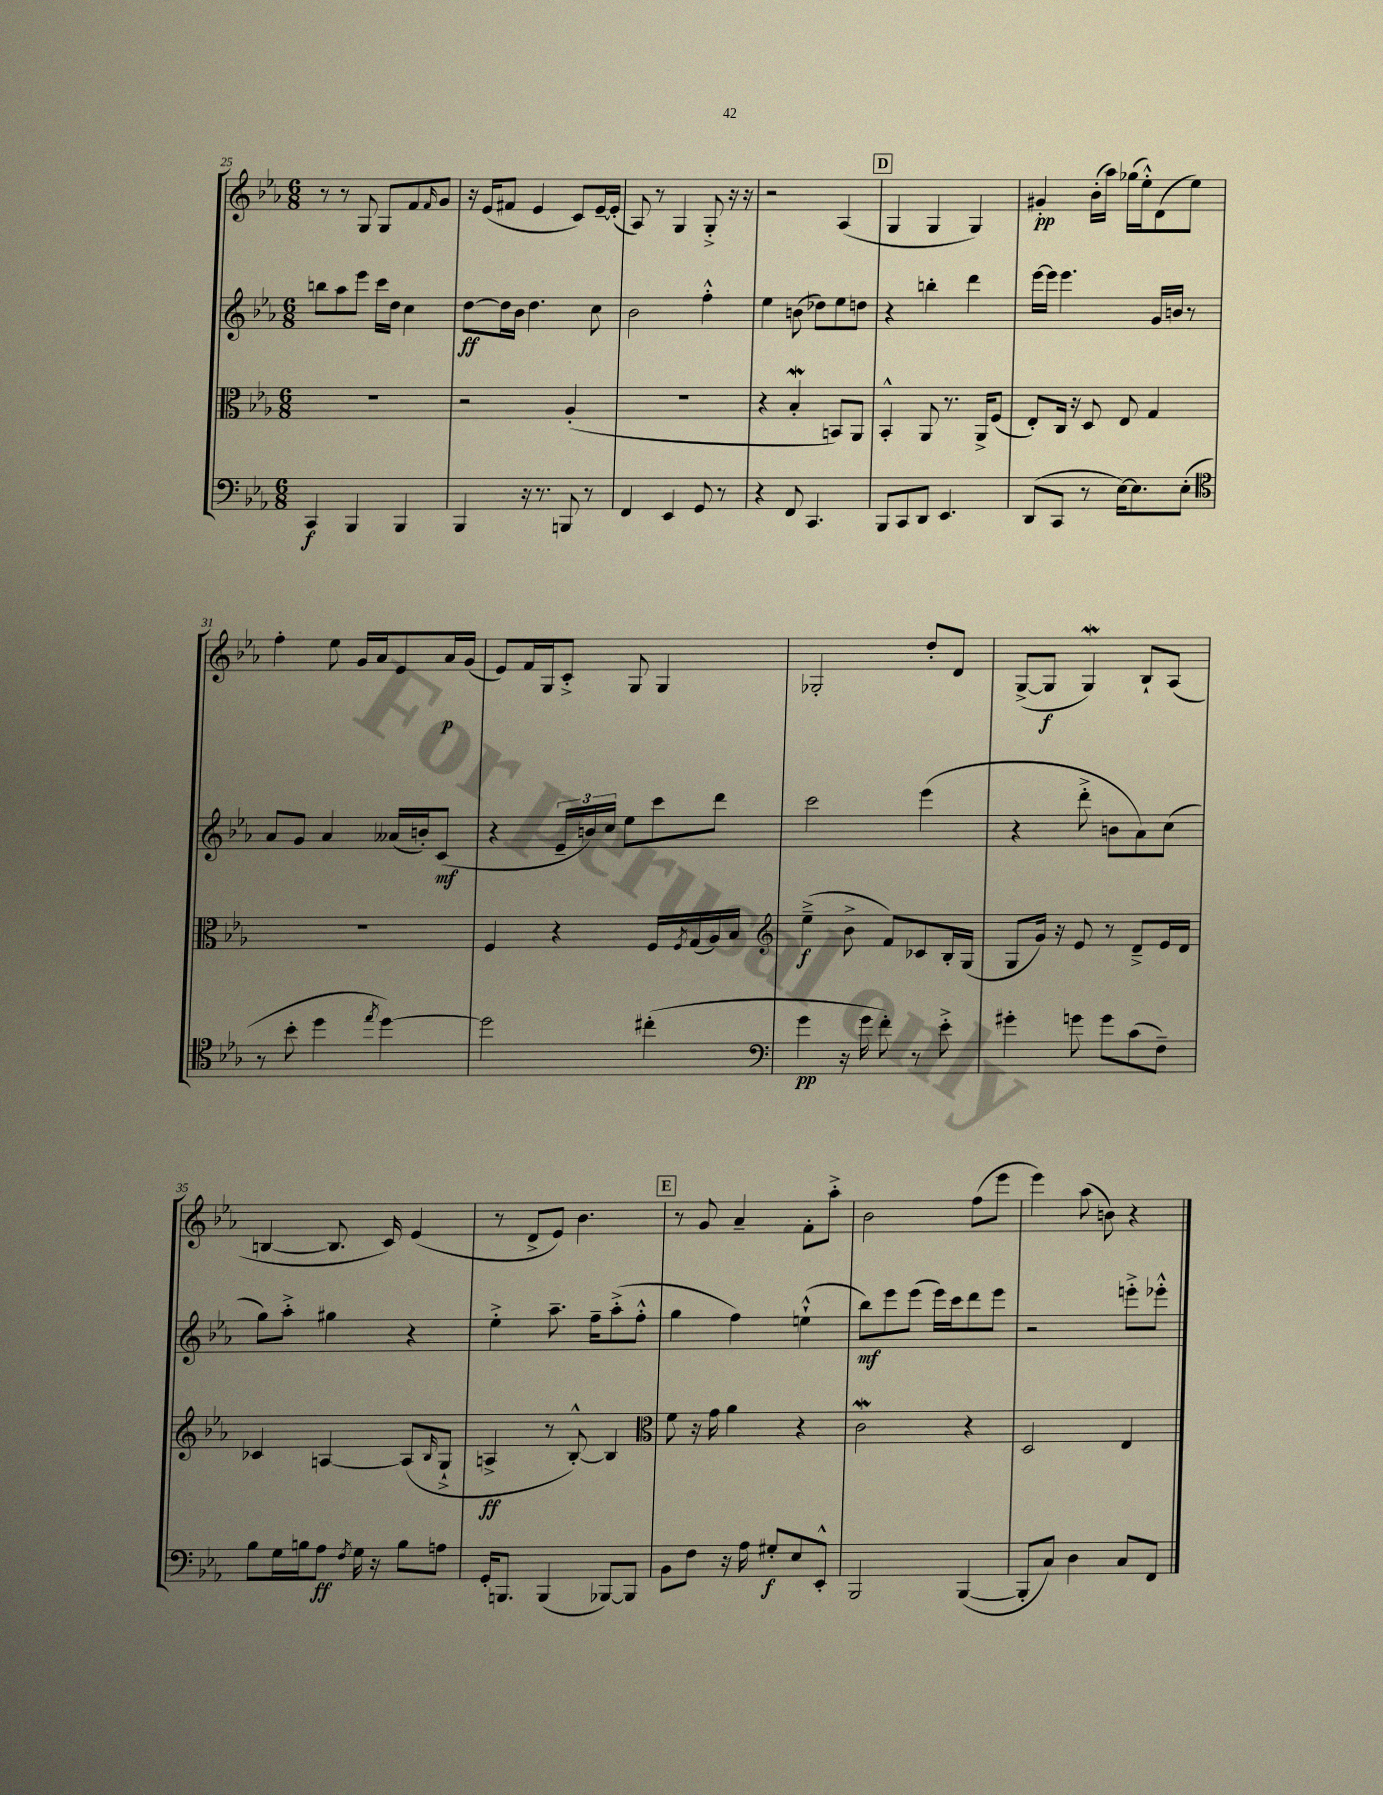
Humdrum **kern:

**kern	**kern	**kern	**kern
*staff4	*staff3	*staff2	*staff1
*clefF4	*clefC3	*clefG2	*clefG2
*k[b-e-a-]	*k[b-e-a-]	*k[b-e-a-]	*k[b-e-a-]
*M6/8	*M6/8	*M6/8	*M6/8
4CC	2.r	8bb	8r
.	.	8aa-	8r
4BBB-	.	8eee-	8G
.	.	16ccc	8G
.	.	16dd	.
4BBB-	.	4cc	8f
.	.	.	16qqf
.	.	.	8g
=	=	=	=
4BBB-	2r	[8dd	16r
.	.	.	(16e-
.	.	16dd]	8f#
.	.	16b-	.
16r	.	4.dd	4e-
8.r	.	.	.
8BBB	(4A-'	.	8c)
8r	.	8cc	[16e-~
.	.	.	(16e-']
=	=	=	=
4FF	2.r	2b-	8A-)
.	.	.	8r
4EE-	.	.	4G
8GG	.	4ff'^^	8G'^
8r	.	.	16r
.	.	.	16r
=	=	=	=
4r	4r	4ee-	2r
8FF	4B-'	(8b	.
4.CC	.	8dd-)	.
.	8BB)	8ee-	(4A-
.	8AA-	8dd	.
=	=	=	=
8BBB-	4BB-'^^	4r	4G
8CC	.	.	.
8DD	8AA-	4bb'	4G
4.EE-	8.r	.	.
.	.	4ddd	4G)
.	16AA-^	.	.
.	(8F	.	.
=	=	=	=
(8DD	8E-')	[16eee-	4g#'
.	.	16eee-]	.
8CC	16C	4.eee-	.
.	16r	.	.
8r	8D	.	(16b-'
.	.	.	16aa-)
[16E-)	8E-	.	(16gg-
8.E-]	.	.	16ee-'^^)
.	4G	16g	(8d
.	.	16b	.
(8E-'	.	8r	8ee-)
=	=	=	=
*clefC4	*	*	*
8r	2.r	8a-	4ff'
8b-'	.	8g	.
4dd	.	4a-	8ee-
.	.	.	16g
.	.	.	16a-
8qee-	.	.	.
[4dd)	.	(16a--	8e-
.	.	16b')	.
.	.	(8c	16a-
.	.	.	(16g
=	=	=	=
2dd]	4F	4r	8e-)
.	.	.	16f
.	.	.	16G
.	4r	24e-~	8c'^
.	.	24b)	.
.	.	24cc	.
.	.	8ee-	8G
(4cc#'	16F	8ccc	4G
.	8qF	.	.
.	(16G	.	.
.	16A-)	8ddd	.
.	16B-	.	.
=	=	=	=
*clefF4	*clefG2	*	*
4g	(4ee-~^	2ccc	2G-'
16r	8b-^	.	.
16g	.	.	.
8f')	8f)	.	.
8r	8c-	(4eee-	8dd'
8e-'^	16B-'	.	8d
.	(16G	.	.
=	=	=	=
4g#'	8G	4r	([8G^
.	16g)	.	8G]
.	16r	.	.
8g	8e-	8ddd'^	4G)
8g	8r	8b	.
(8c	8d~^	8a-)	8B-`
8F~)	16e-	(8cc	(8A-
.	16d	.	.
=	=	=	=
8B-	4c-	8gg)	[4B
16G	.	8aa-'^	.
16B	.	.	.
8A-	[4A	4gg#	8.B]
8qF	.	.	.
16G	.	.	.
16r	.	.	16c)
8B	(8A]	4r	(4e-
.	16qqB-	.	.
8A	8G`^	.	.
=	=	=	=
16GG'	4A^	4ee-'^	8r
8.BBB	.	.	.
.	.	.	8d^
(4BBB	8r	8.aa-~	8e-)
.	[8B-'^^)	.	4.b-
.	.	16ff~	.
[8BBB-)	4B-]	(8aa-'^	.
8BBB-]	.	8ff'^^	.
=	=	=	=
*	*clefC3	*	*
8BB-	8f	4gg	8r
8F	16r	.	8g
.	16g	.	.
16r	4a-	4ff)	4a-~
16A-	.	.	.
8G#'	.	.	.
8E-	4r	(4ee`^^	8f'
8EE-'^^	.	.	8aa-'^
=	=	=	=
2BBB-	2c	8bb-)	2b-
.	.	8eee-	.
.	.	(8eee-	.
.	.	16eee-)	.
.	.	16ccc	.
([4BBB-	4r	8ddd	(8ff
.	.	8eee-	8eee-
=	=	=	=
8BBB-']	2D	2r	4eee-)
8C)	.	.	.
4D	.	.	(8aa-
.	.	.	8b)
8C	4E-	8eee'^	4r
8FF	.	8eee-'^^	.
==	==	==	==
*-	*-	*-	*-
